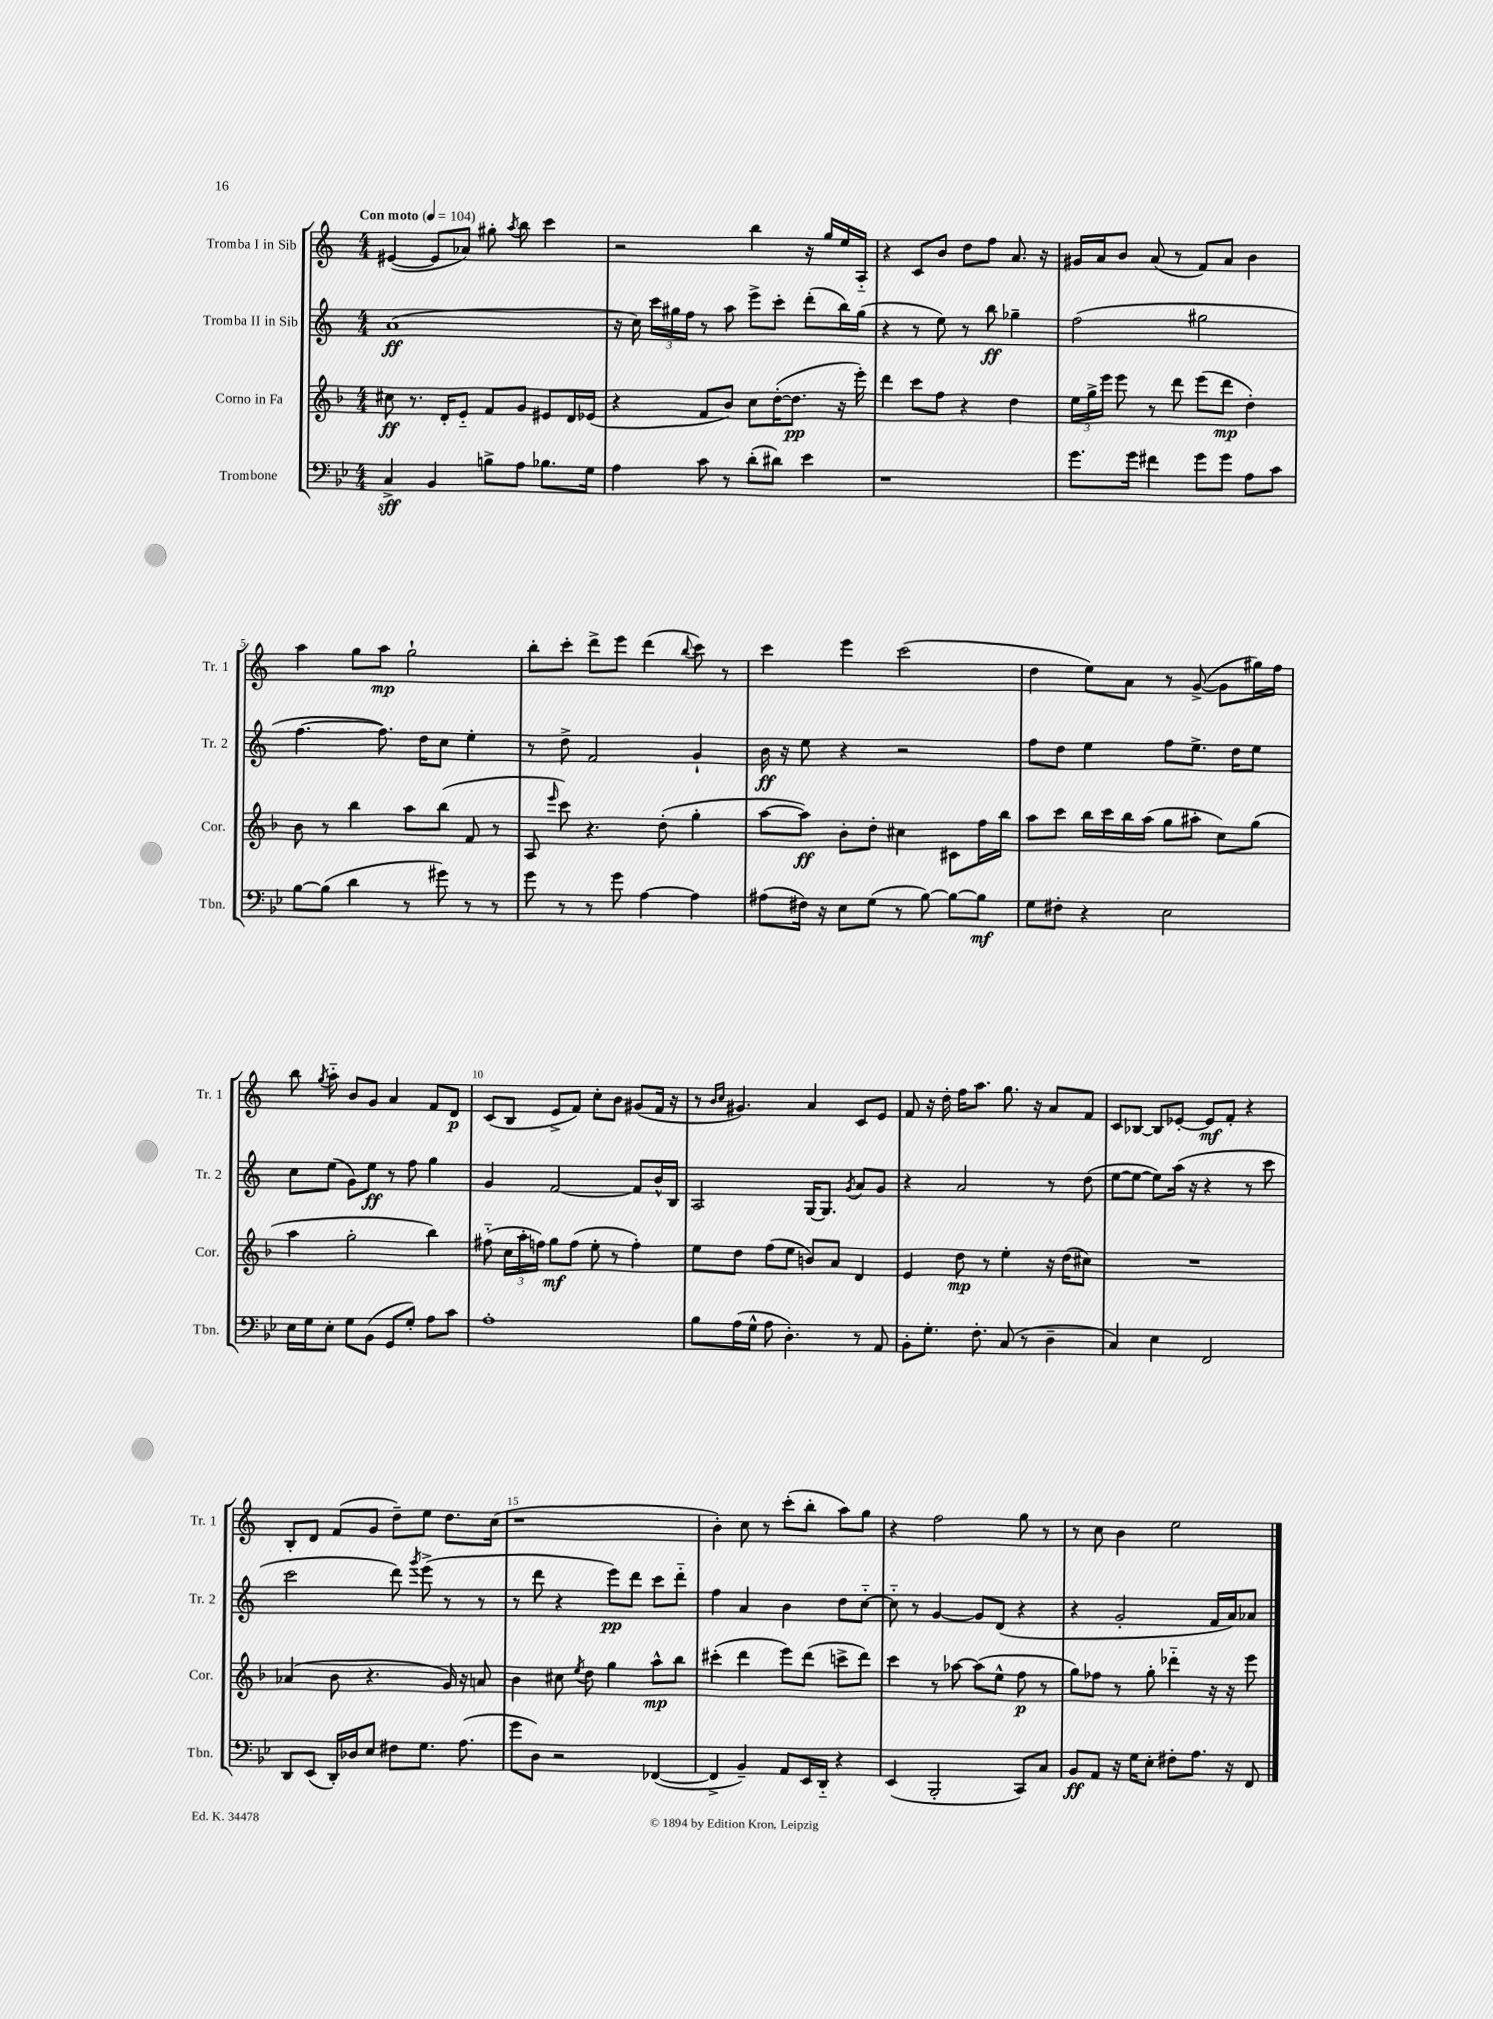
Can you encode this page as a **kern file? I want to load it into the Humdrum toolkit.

**kern	**kern	**kern	**kern
*staff4	*staff3	*staff2	*staff1
*clefF4	*clefG2	*clefG2	*clefG2
*k[b-e-]	*k[b-]	*k[]	*k[]
*M4/4	*M4/4	*M4/4	*M4/4
*MM104	*MM104	*MM104	*MM104
4C^	8cc#	(1a	([4e#
.	8.r	.	.
4BB-	.	.	8e#]
.	16d'	.	.
.	8e'~	.	8a-)
8B^	8f	.	8gg#'
.	.	.	8qaa
8A	8g	.	8bb
8.B-	8e#	.	4ccc
.	16d	.	.
16G	(16e-	.	.
=	=	=	=
4A	4r	16r	2r
.	.	16cc)	.
.	.	24ccc	.
.	.	24gg#	.
.	.	24ff	.
8c	8f	8r	.
8r	8b-)	8aa	.
(8d'	8cc	8eee^	4bb
8d#)	([16dd'	8ccc'	.
.	8.dd]	.	.
4e-	.	(8ddd'	16r
.	.	.	16gg
.	16r	16bb)	16ee
.	16eee')	(16gg#	16A'~
=	=	=	=
1r	4ddd	4r	4r
.	8ccc	8r	8c
.	8ff	8ee)	8b
.	4r	8r	8dd
.	.	8bb	8ff
.	4dd	4gg-~	8.a
.	.	.	16r
=	=	=	=
8.g	24ee	(2ff	16g#
.	24gg^	.	.
.	.	.	16a
.	24eee	.	.
.	8eee	.	8b
16g	.	.	.
4f#	8r	.	(8a
.	8ddd	.	8r
8g	(8eee	2gg#	8f)
8g	8ddd	.	8a
8A	4dd')	.	4b
8c	.	.	.
=	=	=	=
[8B-	8b-	[4.ff	4aa
(8B-]	8r	.	.
4d	4bb-	.	8gg
.	.	8.ff])	8aa
8r	8aa	.	2gg`
.	.	16dd	.
8g#)	(8bb-	8cc	.
8r	8f	4ee'	.
8r	8r	.	.
=	=	=	=
8g	8A	8r	8bb'
.	16qqeee	.	.
8r	8ccc)	8dd^	8ccc'
8r	4.r	2f	8ddd^
8g	.	.	8eee
[4A	.	.	(4ddd
.	(8dd'	.	.
.	.	.	8qqbb
4A]	4gg'	4g`	8ccc)
.	.	.	8r
=	=	=	=
(8A#	[8aa	16b	4ccc
.	.	16r	.
16F#)	8aa])	8ee	.
16r	.	.	.
8E-	8b-'	4r	4eee
(8G	8dd'	.	.
8r	4cc#	2r	(2ccc
[8B-)	.	.	.
8B-_	8c#	.	.
8B-]	16ff	.	.
.	16bb-	.	.
=	=	=	=
8G	8aa	8ff	4dd
8F#'	8ccc	8dd	.
4r	16bb-	4ee	8ee)
.	16ccc	.	.
.	16bb-	.	8a
.	(16aa	.	.
2E-	8gg	8ff	8r
.	8aa#'	8.ee^	([8g^
.	8cc)	.	8g]
.	.	16dd	.
.	(8gg	8ee	16gg#)
.	.	.	16ff
=	=	=	=
16E-	4aa	8cc	8bb
16G	.	.	.
.	.	.	8qgg
8E-'	.	(8ee	8aa'~
8G	2gg'	8g)	8b
(8BB-	.	8ee	8g
8GG	.	8r	4a
8G')	.	8ff	.
8A	4bb-)	4gg	8f
8c	.	.	8d
=	=	=	=
1A'	(8ff#'~	4g	(8c
.	24cc	.	8B
.	24aa'	.	.
.	24ff)	.	.
.	8gg	[2f	8e^
.	(8ff	.	8f)
.	8ee'	.	8cc'
.	8r	.	8b
.	4ff')	8f]	(8g#
.	.	16b^^	16f
.	.	16B	16r
=	=	=	=
8B-	8ee	2A	8r
.	.	.	16qqb
.	.	.	16qqcc
(16A	8dd	.	4.g#)
16G^^	.	.	.
8A	(8ff	.	.
4.D')	8ee	.	.
.	8b)	[16G	4a
.	.	8.G]	.
.	8a	.	.
.	.	8qg	.
8r	4d	8a	8c
8AA	.	8g	8e
=	=	=	=
8BB-'	4e	4r	8f
8.G'	.	.	16r
.	.	.	16dd'
.	8dd	2a	16ff
8.F'	.	.	8.aa
.	8r	.	.
(8C	4ee'	.	8.gg
8r	.	.	.
.	.	.	16r
4D~	16r	8r	8a
.	(16dd	.	.
.	8cc#)	(8dd	8f
=	=	=	=
4C)	1r	[8ee	8c
.	.	8ee_	[8B-
4E-	.	8ee])	8B-]
.	.	(16aa	[8e-'
.	.	16r	.
2FF	.	4r	8e-]
.	.	.	8f'
.	.	8r	4r
.	.	8ccc	.
=	=	=	=
8DD	(4a-	2ccc	8B'
(8EE-	.	.	8d
16DD')	8b-	.	(8f
16D-	.	.	.
8E-	4.r	.	8g
8F#	.	8ddd)	8dd~)
.	.	8qggg	.
8.G	.	(8eee^	8ee
.	16g)	8r	8.dd
(8.A	16r	.	.
.	8a	8r	.
.	.	.	(16cc
=	=	=	=
8g	4b-	8r	1r
8D)	.	8ddd	.
2r	8cc#	4r	.
.	8qee	.	.
.	8dd	.	.
.	4gg	8eee)	.
.	.	8ddd	.
([4FF-	8aa^^	8ccc	.
.	8bb-	8ddd'~	.
=	=	=	=
4FF-^]	(4ccc#'	4ff	4b')
4BB-~)	4ddd	4a	8cc
.	.	.	8r
8AA	8eee)	4b	(8ccc'
16EE-	(8ddd	.	8bb'
16DD'~	.	.	.
4r	8ccc^	8dd	8aa)
.	8ddd)	[8cc'~	8gg
=	=	=	=
(4EE-	4ccc	8cc'~]	4r
.	.	8r	.
2BBB-'	8r	[4g	2ff
.	[8aa-	.	.
.	(8aa-]	8g]	.
.	8ee^^	(8d	.
8CC)	8ff	4r	8gg
8C	8r	.	8r
=	=	=	=
8BB-	8gg)	4r	8r
8AA	8ff-	.	8cc
16r	8r	2g'	4b
16G	.	.	.
8E-'	8gg'	.	.
8F#'	4ddd-'~	.	2ee
8.A	.	.	.
.	16r	16f	.
16r	16r	16a)	.
8FF	8eee	8a-	.
==	==	==	==
*-	*-	*-	*-
